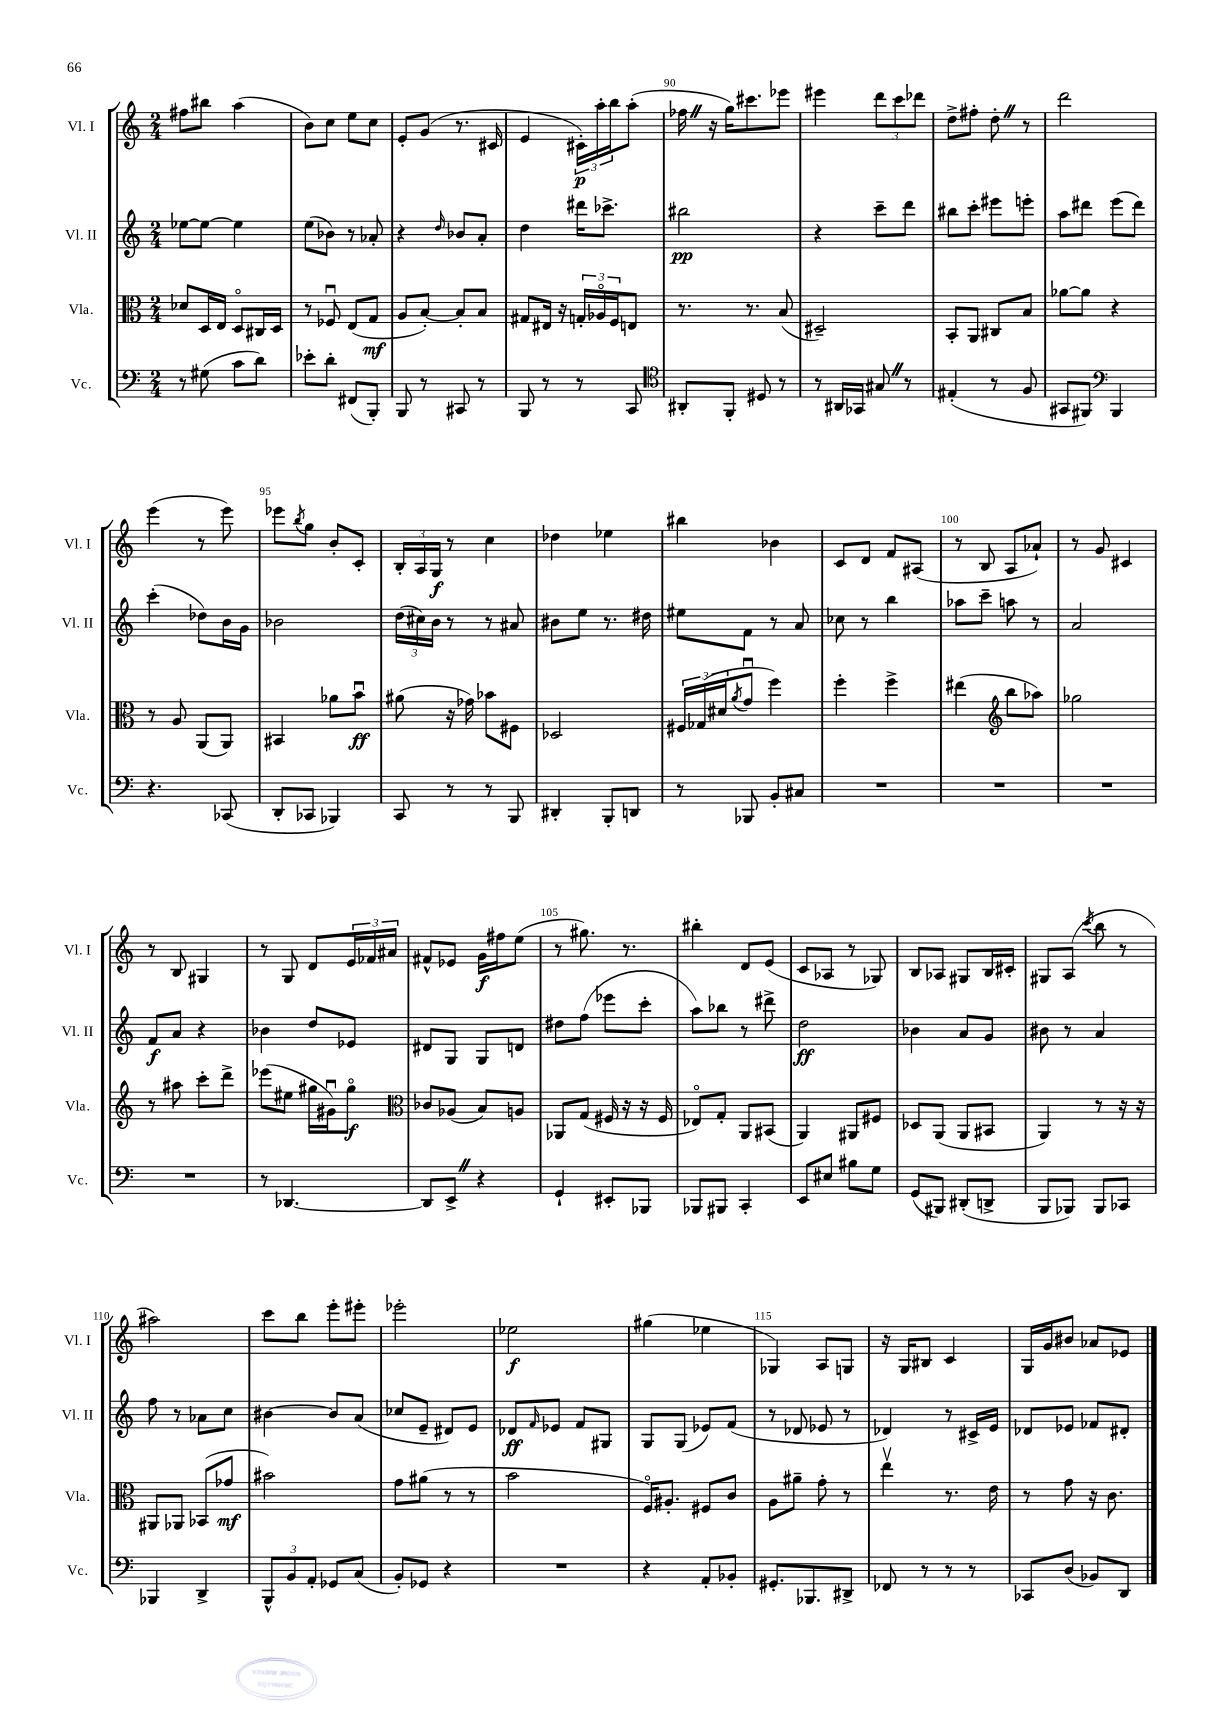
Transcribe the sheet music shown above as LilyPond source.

<<
\new StaffGroup <<
\new Staff = "s0" \with { instrumentName = "Vl. I" shortInstrumentName = "Vl. I" } {
    \clef treble \key c \major \numericTimeSignature \time 2/4
    fis''8 bis''8 a''4( |
    b'8) c''8 e''8 c''8 |
    e'8-. g'8( r8. cis'16 |
    e'4 \tuplet 3/2 { cis'16-.\p) a''16-. b''16 } a''8-.( |
    fes''16 \once \override BreathingSign.text = \markup { \musicglyph "scripts.caesura.straight" } \breathe r16 g''16) cis'''8. ees'''8 |
    eis'''4 \tuplet 3/2 { d'''8 c'''8 des'''8 } |
    d''8-> fis''8-. d''8-. \once \override BreathingSign.text = \markup { \musicglyph "scripts.caesura.straight" } \breathe r8 |
    d'''2 |
    e'''4( r8 e'''8) |
    ees'''8 \acciaccatura { b''8 } g''8 b'8-. c'8-. |
    \tuplet 3/2 { b16-. a16 g16\f } r8 c''4 |
    des''4 ees''4 |
    bis''4 bes'4 |
    c'8 d'8 f'8 ais8( |
    r8 b8 a8 aes'8-!) |
    r8 g'8 cis'4 |
    r8 b8 gis4 |
    r8 g8 d'8 \tuplet 3/2 { e'16 fes'16 ais'16 } |
    fis'8-^ ees'8 g'16\f fis''16 e''8( |
    r8 gis''8.) r8. |
    bis''4-. d'8 e'8( |
    c'8 aes8 r8 ges8) |
    b8 aes8 gis8 b16 cis'16-. |
    gis8 a8( \acciaccatura { c'''8 } b''8 r8 |
    ais''2) |
    c'''8 b''8 e'''8-. eis'''8-. |
    ees'''2-. |
    ees''2\f |
    gis''4( ees''4 |
    ges4) a8 g8 |
    r16 g16 bis8 c'4 |
    g16 g'16 bis'8 aes'8 ees'8 \bar "|." |
}
\new Staff = "s1" \with { instrumentName = "Vl. II" shortInstrumentName = "Vl. II" } {
    \clef treble \key c \major \numericTimeSignature \time 2/4
    ees''8~ ees''8~ ees''4 |
    e''8( bes'8) r8 aes'8-. |
    r4 \grace { d''16 } bes'8 a'8-. |
    d''4 dis'''16 ces'''8.-> |
    bis''2\pp |
    r4 c'''8-- d'''8 |
    bis''8 c'''8-. eis'''8 e'''8-. |
    a''8 dis'''8 e'''8( dis'''8) |
    c'''4-.( des''8) b'16 g'16 |
    bes'2 |
    \tuplet 3/2 { d''16( cis''16) b'16 } r8 r8 ais'8 |
    bis'8 e''8 r8. dis''16 |
    eis''8 f'8 r8 a'8 |
    ces''8 r8 b''4 |
    aes''8 c'''8-- a''8 r8 |
    a'2 |
    f'8\f a'8 r4 |
    bes'4 d''8 ees'8 |
    dis'8 g8 g8 d'8 |
    dis''8 f''8( ees'''8 c'''8-. |
    a''8) bes''8 r8 dis'''8-> |
    d''2\ff |
    bes'4 a'8 g'8 |
    bis'8 r8 a'4 |
    f''8 r8 aes'8 c''8 |
    bis'4~ bis'8 a'8( |
    ces''8 e'8-- dis'8) e'8 |
    des'8\ff \grace { f'16 } ees'8 f'8 gis8 |
    g8 g8( ees'8) f'8( |
    r8 des'8 ees'8 r8 |
    des'4) r8 cis'16-> e'16 |
    des'8 ees'8 fes'8 dis'8-. \bar "|." |
}
\new Staff = "s2" \with { instrumentName = "Vla." shortInstrumentName = "Vla." } {
    \clef alto \key c \major \numericTimeSignature \time 2/4
    des'8 d16 e16 d8\flageolet cis16 d16 |
    r8 fes8\downbow e8( g8\mf |
    a8 b8~-.) b8-. b8 |
    gis8 eis16 r16 \tuplet 3/2 { g16-. aes16\flageolet f16 } e8 |
    r8. r8. b8( |
    dis2--) |
    b,8-. a,8 cis8 b8 |
    aes'8~ aes'8 r4 |
    r8 a8 a,8( a,8) |
    bis,4 aes'8 b'8\downbow\ff |
    ais'8( r16 ges'16) bes'8 fis8 |
    des2 |
    \tuplet 3/2 { fis16 ges16( dis'16 } \acciaccatura { a'8 } g'8\downbow f''4) |
    f''4-. f''4-> |
    eis''4( \clef treble b''8 aes''8) |
    ges''2 |
    r8 ais''8 c'''8-. d'''8-> |
    ees'''8( eis''8 gis''16 gis'16\downbow) gis''8\flageolet\f |
    \clef alto ces'8 aes8( b8) a8 |
    aes,8 g8( fis16 r16 r16 fis16 |
    ees8\flageolet) g8-. a,8 bis,8( |
    a,4) ais,8 fis8 |
    des8 a,8( a,8 bis,8 |
    a,4) r8 r16 r16 |
    ais,8 aes,8 bes,8( ges'8\mf |
    bis'2) |
    g'8 ais'8( r8 r8 |
    b'2 |
    f16\flageolet) ais8.-. fis8 c'8 |
    a8 ais'8-- g'8-. r8 |
    e''4\upbow r8. e'16 |
    r8 g'8 r16 c'8. \bar "|." |
}
\new Staff = "s3" \with { instrumentName = "Vc." shortInstrumentName = "Vc." } {
    \clef bass \key c \major \numericTimeSignature \time 2/4
    r8 gis8( c'8 d'8) |
    ees'8-. d'8-. fis,8( b,,8-.) |
    b,,8 r8 cis,8 r8 |
    b,,8 r8 r8 c,8 |
    \clef tenor ais,8-. f,8-. dis8 r8 |
    r8 ais,16 ges,16 gis8 \once \override BreathingSign.text = \markup { \musicglyph "scripts.caesura.straight" } \breathe r8 |
    eis4-.( r8 f8 |
    gis,8 fis,8) \clef bass b,,4 |
    r4. ces,8( |
    d,8-. ces,8 bes,,4) |
    c,8 r8 r8 b,,8 |
    dis,4-. b,,8-. d,8 |
    r8 bes,,8 b,8-. cis8 |
    R2 |
    R2 |
    R2 |
    R2 |
    r8 des,4.~ |
    des,8 e,8-> \once \override BreathingSign.text = \markup { \musicglyph "scripts.caesura.straight" } \breathe r4 |
    g,4-! eis,8-. bes,,8 |
    bes,,8 bis,,8 c,4-. |
    e,8 eis8 bis8 g8 |
    g,8( bis,,8) dis,8-.( d,8-> |
    b,,8 bes,,8) bes,,8 ces,8 |
    bes,,4 d,4-> |
    \tuplet 3/2 { b,,8-^ b,8 a,8-. } ges,8 c8( |
    b,8-.) ges,8 r4 |
    R2 |
    r4 a,8-. bes,8-. |
    gis,8.-. bes,,8. dis,8-> |
    fes,8 r8 r8 r8 |
    ces,8 d8( bes,8) d,8 \bar "|." |
}
>>
>>
\layout { \context { \Score currentBarNumber = #86 \override BarNumber.break-visibility = ##(#f #t #t) barNumberVisibility = #(every-nth-bar-number-visible 5) } }
